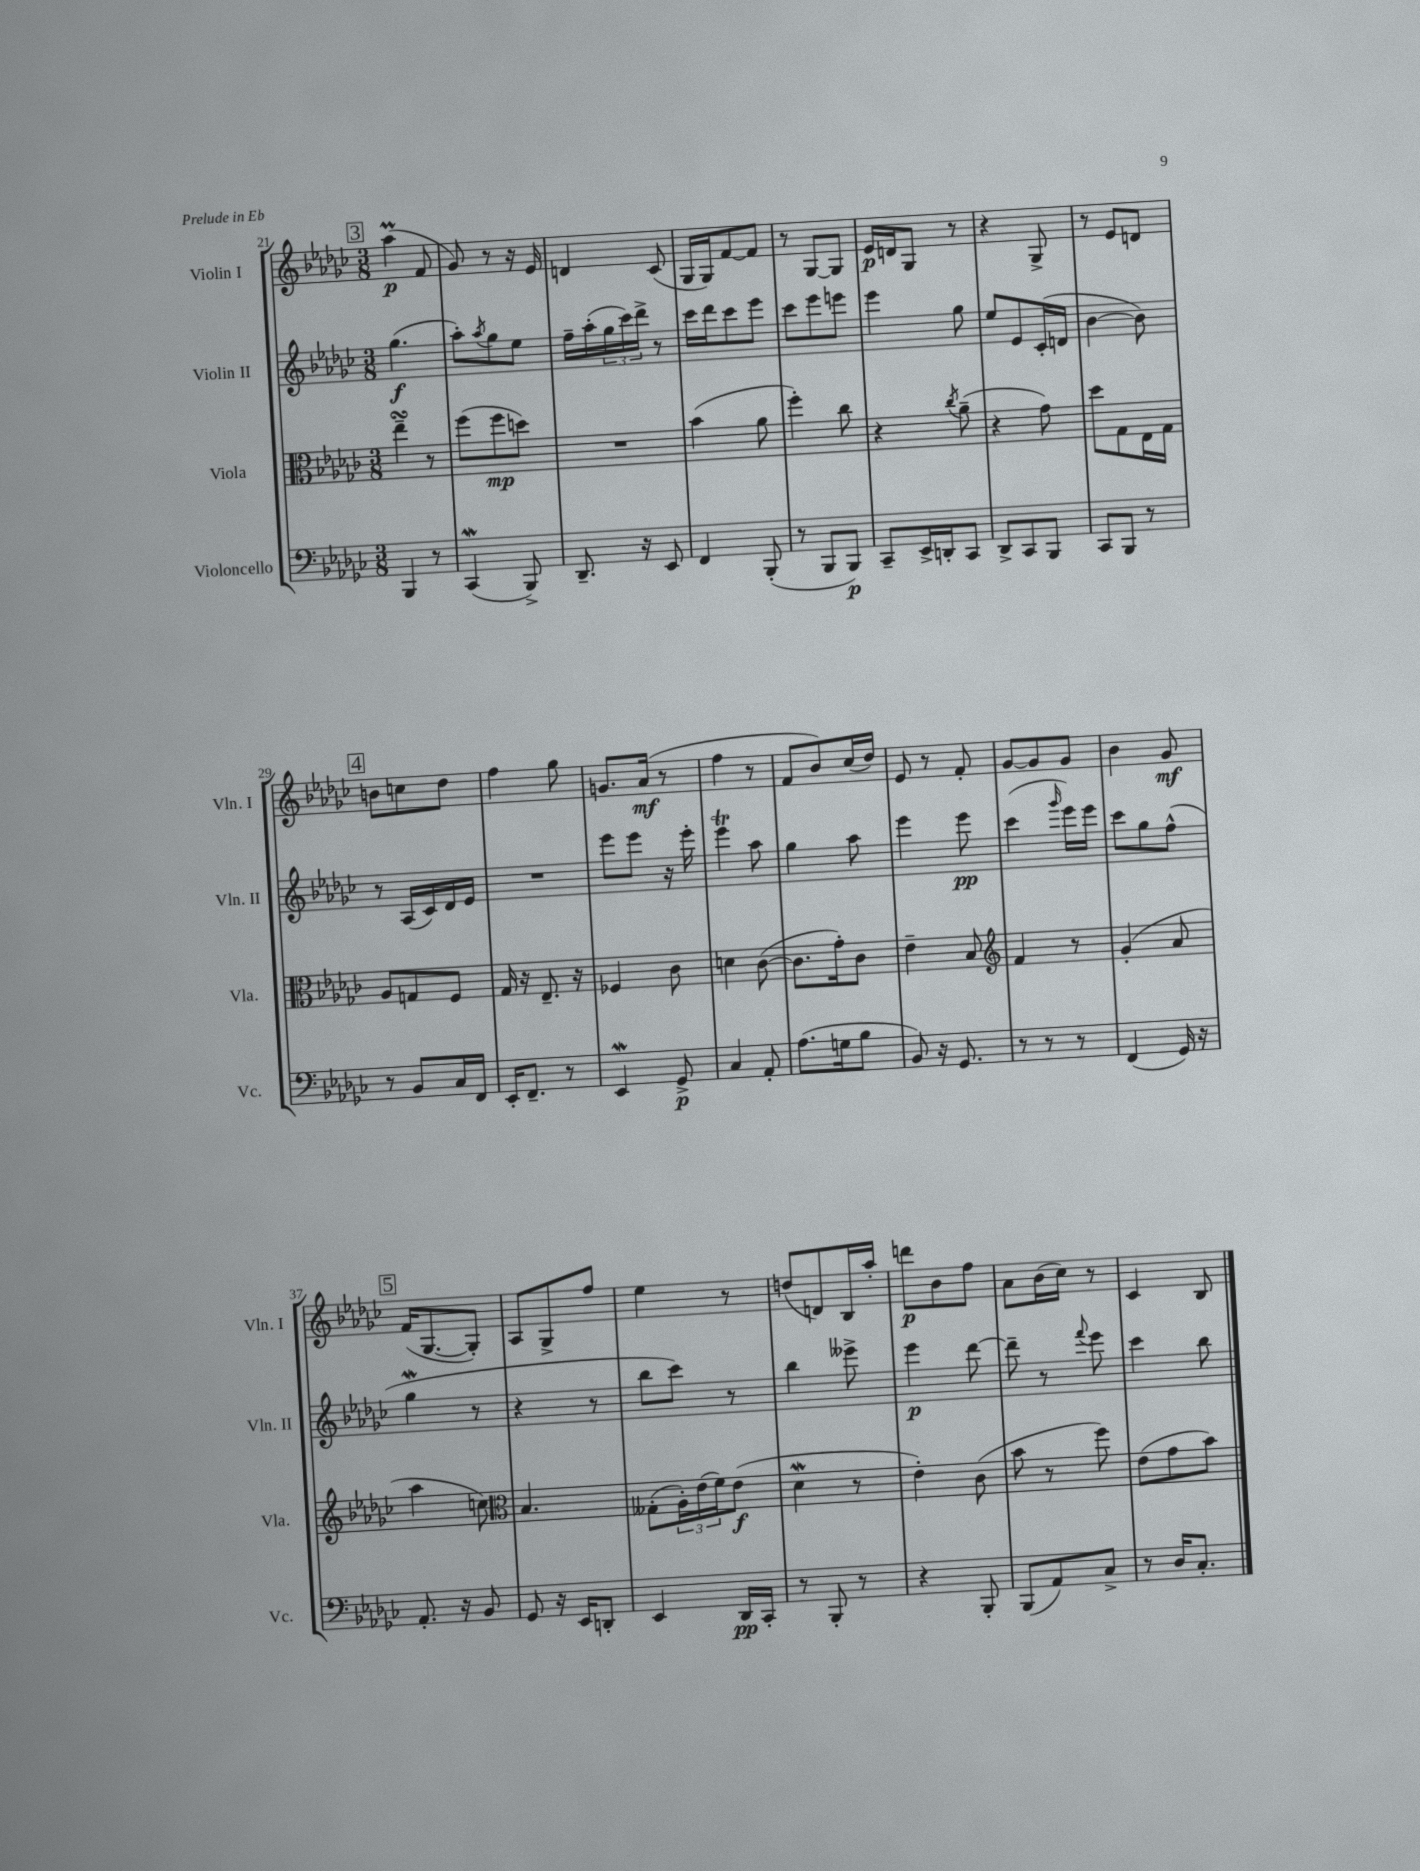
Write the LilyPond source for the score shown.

<<
\new StaffGroup <<
\new Staff = "s0" \with { instrumentName = "Violin I" shortInstrumentName = "Vln. I" } {
    \clef treble \key ges \major \numericTimeSignature \time 3/8
    \mark \markup { \box "3" } aes''4\prall\p( f'8 |
    ges'8) r8 r16 ees'16 |
    d'4 ces'8( |
    ges16 ges16) f'8~ f'8 |
    r8 ges8~ ges8 |
    ees'16\p d'16 ges8 r8 |
    r4 ges8-> |
    r8 ees'8 d'8 |
    \mark \markup { \box "4" } b'8 c''8 des''8 |
    f''4 ges''8 |
    g'8. aes'16\mf( r8 |
    f''4 r8 |
    f'8 bes'8) ces''16( des''16) |
    ees'8 r8 f'8-. |
    ges'8~ ges'8 ges'8 |
    bes'4 ges'8\mf |
    \mark \markup { \box "5" } f'16( ges8.~ ges8-.) |
    aes8 ges8-> f''8 |
    ees''4 r8 |
    d''8( d'8) bes16 aes''16-. |
    d'''8\p bes'8 f''8 |
    aes'8 bes'16( ces''16) r8 |
    ces'4 bes8 \bar "|." |
}
\new Staff = "s1" \with { instrumentName = "Violin II" shortInstrumentName = "Vln. II" } {
    \clef treble \key ges \major \numericTimeSignature \time 3/8
    \mark \markup { \box "3" } ges''4.\f( |
    aes''8-.) \acciaccatura { aes''8 } ges''8 ees''8 |
    f''16-- aes''16-.( \tuplet 3/2 { ges''16 ces'''16) des'''16-> } r8 |
    ces'''16 des'''16 ces'''8 ees'''8 |
    ces'''8 ees'''8 e'''8 |
    ees'''4 ges''8 |
    ees''8 ees'8 ces'16-.( d'16 |
    bes'4~ bes'8) |
    \mark \markup { \box "4" } r8 aes16( ces'16) des'16 ees'16 |
    R4. |
    ees'''8 ees'''8 r16 ees'''16-. |
    ees'''4\trill aes''8 |
    ges''4 aes''8 |
    ees'''4 ees'''8\pp |
    ces'''4( \grace { ges'''16 } ees'''16) ees'''16 |
    ces'''8 ges''8 f''8-^( |
    \mark \markup { \box "5" } ges''4\mordent r8 |
    r4 r8 |
    bes''8 ces'''8) r8 |
    bes''4 eeses'''8-> |
    ees'''4\p des'''8~ |
    des'''8-- r8 \appoggiatura { f'''8 } ees'''8 |
    ces'''4 bes''8 \bar "|." |
}
\new Staff = "s2" \with { instrumentName = "Viola" shortInstrumentName = "Vla." } {
    \clef alto \key ges \major \numericTimeSignature \time 3/8
    \mark \markup { \box "3" } ees''4--\turn r8 |
    f''8( f''8\mp d''8) |
    R4. |
    bes'4( aes'8 |
    f''4-.) ces''8 |
    r4 \acciaccatura { ces''8 } aes'8--( |
    r4 ges'8) |
    des''8 ges8 ees16 ges16 |
    \mark \markup { \box "4" } aes8 g8 f8 |
    ges16 r16 ees8.-- r16 |
    fes4 ces'8 |
    d'4 ces'8~( |
    ces'8. ges'16-.) ces'8 |
    ees'4-- bes8 |
    \clef treble f'4 r8 |
    ges'4-.( aes'8 |
    \mark \markup { \box "5" } aes''4 c''8) |
    \clef alto bes4. |
    geses8-.( \tuplet 3/2 { aes16-.) ees'16( f'16) } ees'8\f( |
    des'4\mordent r8 |
    ees'4-.) ces'8( |
    bes'8 r8 f''8) |
    ees'8( ges'8 bes'8) \bar "|." |
}
\new Staff = "s3" \with { instrumentName = "Violoncello" shortInstrumentName = "Vc." } {
    \clef bass \key ges \major \numericTimeSignature \time 3/8
    \mark \markup { \box "3" } bes,,4 r8 |
    ces,4\mordent( bes,,8->) |
    des,8.-- r16 ees,8 |
    f,4 bes,,8-.( |
    r8 bes,,8 bes,,8\p) |
    ces,8-- ees,16-> d,16-. ces,8 |
    des,8-> ces,8 bes,,8 |
    ces,8 bes,,8 r8 |
    \mark \markup { \box "4" } r8 bes,8 ces16 f,16 |
    ees,16-. f,8.-- r8 |
    ees,4\mordent ges,8->\p |
    ces4 aes,8-. |
    aes8.( g16 bes8 |
    bes,8) r16 ges,8. |
    r8 r8 r8 |
    f,4( ges,16) r16 |
    \mark \markup { \box "5" } aes,8.-. r16 bes,8 |
    ges,8 r16 ees,16 d,8-. |
    ees,4 des,16\pp ces,16-. |
    r8 bes,,8-. r8 |
    r4 bes,,8-. |
    bes,,8( aes,8) ces8-> |
    r8 des16 ces8.-. \bar "|." |
}
>>
>>
\layout { \context { \Score currentBarNumber = #21 } }
